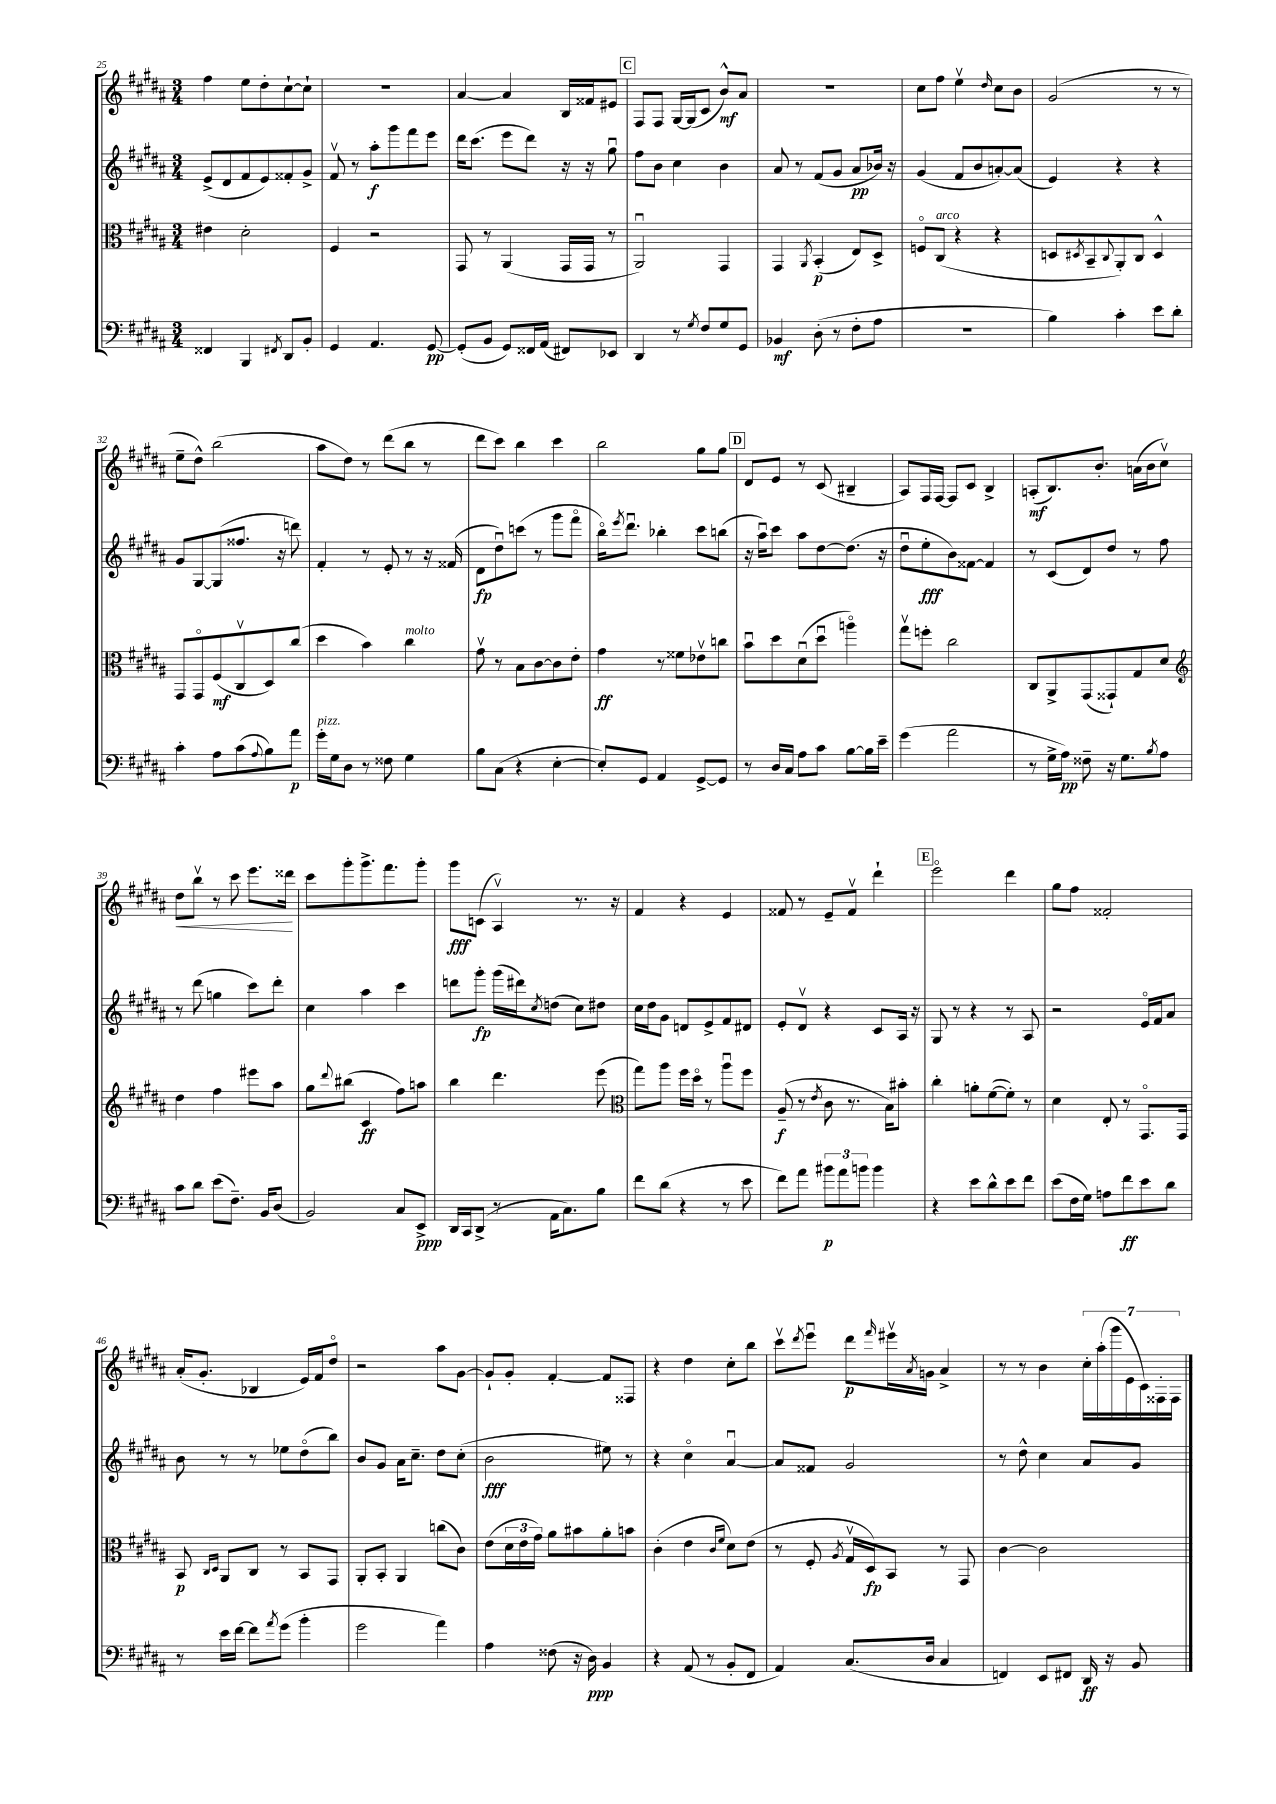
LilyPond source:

<<
\new StaffGroup <<
\new Staff = "s0" {
    \clef treble \key b \major \numericTimeSignature \time 3/4
    fis''4 e''8 dis''8-. cis''8~-! cis''8-! |
    R2. |
    ais'4~ ais'4 b16 fisis'16 eis'8 |
    \mark \markup { \box "C" } fis8 fis8 gis16~ gis16( cis'8 b'8-^\mf) ais'8 |
    R2. |
    cis''8 fis''8 e''4\upbow \grace { dis''16 } cis''8 b'8 |
    gis'2( r8 r8 |
    e''8-- dis''8-^) b''2( |
    ais''8 dis''8) r8 dis'''8( b''8 r8 |
    dis'''8 cis'''8) b''4 cis'''4 |
    b''2 gis''8 gis''8 |
    \mark \markup { \box "D" } dis'8 e'8 r8 cis'8( bis4-- |
    ais8) fis16 fis16~ fis8 cis'8 b4-> |
    a8-.\mf( b8.) b'8.-. a'16( b'16 cis''8\upbow) |
    dis''8\< b''8\upbow r8 cis'''8 e'''8. disis'''16\! |
    cis'''8 gis'''8-. gis'''8.-> fis'''8. gis'''8-. |
    gis'''8\fff c'8( ais4\upbow) r8. r16 |
    fis'4 r4 e'4 |
    fisis'8 r8 e'8-- fisis'8\upbow dis'''4-! |
    \mark \markup { \box "E" } e'''2\flageolet dis'''4 |
    gis''8 fis''8 fisis'2-. |
    ais'16-.( gis'8.-. bes4 e'16) fis'16 dis''8\flageolet |
    r2 ais''8 gis'8~ |
    gis'8-! gis'8-. fis'4~-. fis'8 fisis8 |
    r4 dis''4 cis''8-. b''8 |
    cis'''8\upbow \acciaccatura { dis'''8 } e'''8\downbow dis'''8\p \grace { fis'''16 } eis'''16\upbow \acciaccatura { ais'8 } g'16 ais'4-> |
    r8 r8 b'4 \tuplet 7/4 { cis''16-. ais''16-.( gis'''16 e'16 cis'16) fisis16-. fisis16 } \bar "|." |
}
\new Staff = "s1" {
    \clef treble \key b \major \numericTimeSignature \time 3/4
    e'8->( dis'8 fis'8 e'8) fisis'8-. gis'8-> |
    fis'8\upbow r8 ais''8-.\f gis'''8 fis'''8 e'''8 |
    dis'''16 cis'''8.( e'''8 dis'''8) r16 r16 gis''8\downbow |
    \mark \markup { \box "C" } fis''8 b'8 cis''4 b'4 |
    ais'8 r8 fis'8( gis'8 ais'8\pp bes'16) r16 |
    gis'4( fis'8 b'8 a'8~-.) a'8( |
    e'4) r4 r4 |
    gis'8 gis8~ gis8( fisis''8. r16 d'''8) |
    fis'4-. r8 e'8-. r8 r16 fisis'16( |
    dis'8\fp dis''8\downbow) c'''8( r8 gis'''8 fis'''8\flageolet |
    b''16\flageolet) \acciaccatura { e'''8 } dis'''8.\downbow bes''4-. cis'''8 b''8( |
    \mark \markup { \box "D" } r16 ais''16\downbow) cis'''8 ais''8 dis''8~ dis''8.( r16 |
    dis''8\downbow e''8-.\fff b'8) fisis'8~ fisis'4 |
    r8 cis'8( dis'8) dis''8 r8 fis''8 |
    r8 dis'''8( g''4 cis'''8) dis'''8-. |
    cis''4 ais''4 cis'''4 |
    d'''8 gis'''8-.\fp gis'''16( dis'''16) \acciaccatura { cis''8 } d''8( cis''8) dis''8 |
    cis''16 dis''16 gis'8 d'8 e'8-> fis'8 dis'8 |
    e'8-. dis'8\upbow r4 cis'8 ais16 r16 |
    \mark \markup { \box "E" } gis8 r8 r4 r8 ais8 |
    r2 e'16\flageolet fis'16 ais'8 |
    b'8 r8 r8 ees''8 dis''8\flageolet( b''8) |
    b'8 gis'8 ais'16 cis''8.-- dis''8 cis''8-.( |
    b'2\fff eis''8) r8 |
    r4 cis''4\flageolet ais'4~\downbow |
    ais'8 fisis'8 gis'2 |
    r8 dis''8-^ cis''4 ais'8 gis'8 \bar "|." |
}
\new Staff = "s2" {
    \clef alto \key b \major \numericTimeSignature \time 3/4
    eis'4 dis'2-. |
    fis4 r2 |
    gis,8 r8 ais,4( gis,16 gis,16 r8 |
    \mark \markup { \box "C" } ais,2\downbow) gis,4 |
    gis,4 \acciaccatura { ais,8 } b,4-.\p( e8) dis8-> |
    f8\flageolet cis8^\markup { \italic "arco" }( r4 r4 |
    d8 \acciaccatura { dis8 } b,8-- \appoggiatura { cis8 } ais,8-.) cis8 dis4-^ |
    gis,8 gis,8\flageolet fis8\mf( cis8\upbow dis8) cis''8( |
    dis''4 b'4) cis''4^\markup { \italic "molto" } |
    gis'8\upbow r8 b8 cis'8~ cis'8 e'8-. |
    gis'4\ff r8 fisis'8 ees'8\upbow c''8 |
    \mark \markup { \box "D" } b'8\downbow dis''8 dis'8\downbow( dis''8\downbow a''4\flageolet) |
    gis''8\upbow f''8-. cis''2 |
    cis8 ais,8-> gis,8( gisis,8-!) gis8 dis'8 |
    \clef treble dis''4 fis''4 eis'''8 ais''8 |
    gis''8 \appoggiatura { dis'''8 } bis''8( cis'4\ff fis''8) a''8 |
    b''4 dis'''4. e'''8( |
    \clef alto gis''8) ais''8 fis''16 dis''16\flageolet r8 ais''8\downbow fis''8 |
    ais8--\f( r8 \acciaccatura { e'8 } cis'8 r8. b16) bis'8-. |
    \mark \markup { \box "E" } cis''4-. a'8-. fis'8~( fis'8-.) r8 |
    dis'4 e8-. r8 gis,8.\flageolet gis,16 |
    b,8\p \grace { cis16 dis16 } ais,8 cis8 r8 b,8 gis,8 |
    ais,8-. b,8-. ais,4 c''8( cis'8) |
    e'8( \tuplet 3/2 { dis'16 e'16 gis'16) } ais'8 bis'8 ais'8-. b'8 |
    cis'4-.( e'4 \grace { cis'16 fis'16 } dis'8) e'8( |
    r8 fis8-. \acciaccatura { ais8 } gis16\upbow dis16\fp) b,8 r8 gis,8 |
    cis'4~ cis'2 \bar "|." |
}
\new Staff = "s3" {
    \clef bass \key b \major \numericTimeSignature \time 3/4
    fisis,4 b,,4 \acciaccatura { fis,8 } dis,8 b,8-. |
    gis,4 ais,4. gis,8~\pp |
    gis,8-.( b,8 gis,8) fisis,16 ais,16( fis,8) ees,8 |
    \mark \markup { \box "C" } dis,4 r8 \acciaccatura { gis8 } fis8 gis8 gis,8 |
    bes,4\mf dis8-.( r8 fis8-. ais8 |
    R2. |
    b4) cis'4-. e'8 dis'8-. |
    cis'4-. ais8 cis'8( \appoggiatura { ais8 } b8) ais'8\p |
    gis'16-.^\markup { \italic "pizz." } gis16 dis8 r8 fisis8 gis4 |
    b8 cis8( r4 e4~-. |
    e8-.) gis,8 ais,4 gis,8~-> gis,8 |
    \mark \markup { \box "D" } r8 dis16 cis16 ais8 cis'8 b8~ b16 e'16-- |
    gis'4( ais'2 |
    r8 gis16-> ais16\pp) fisis8-- r16 gis8. \acciaccatura { b8 } ais8 |
    cis'8 dis'8 e'8( fis8.--) b,16 dis8( |
    b,2) cis8 e,8->\ppp |
    dis,16 cis,16 dis,8->( r8 ais,16 cis8.) b8 |
    fis'8 dis'8( r4 r8 e'8 |
    fis'8) ais'8 \tuplet 3/2 { bis'8\p ais'8 b'8 } b'4 |
    \mark \markup { \box "E" } r4 e'8 dis'8-^ e'8 fis'8 |
    e'8( fis16 gis16) a8 fis'8\ff e'8 dis'8 |
    r8 e'16 fis'16~ fis'8 \acciaccatura { ais'8 } gis'8( b'4-. |
    gis'2 ais'4) |
    ais4 fisis8( r16 dis16\ppp) b,4 |
    r4 ais,8( r8 b,8-. fis,8 |
    ais,4) cis8.( dis16 cis4 |
    f,4) e,8 fis,8 dis,16\ff r16 b,8 \bar "|." |
}
>>
>>
\layout { \context { \Score currentBarNumber = #25 } }
